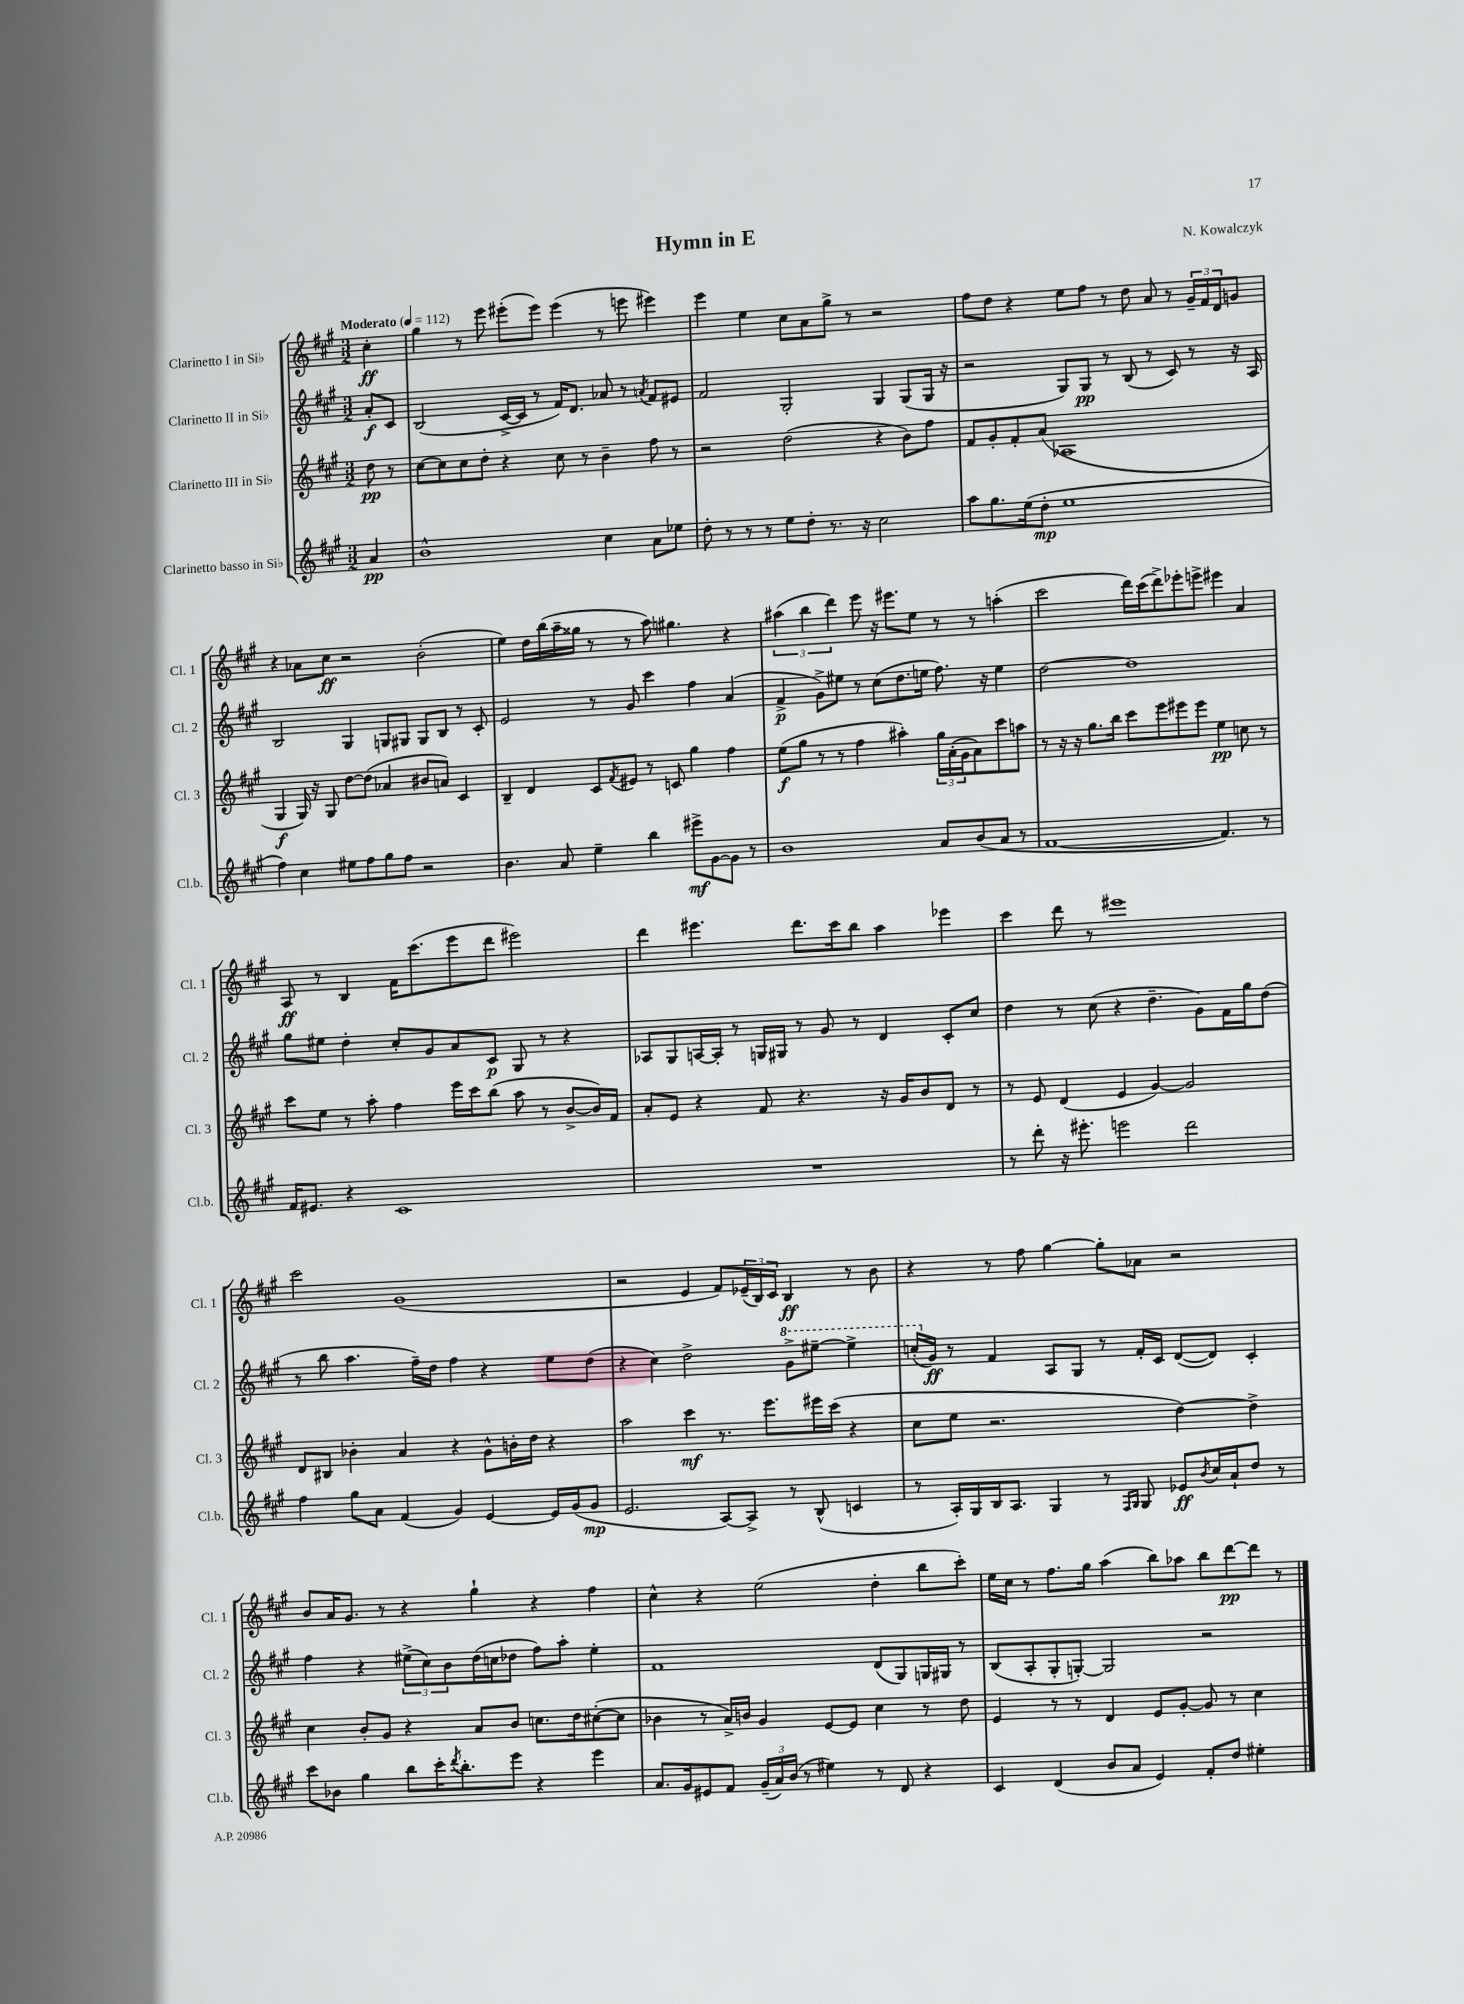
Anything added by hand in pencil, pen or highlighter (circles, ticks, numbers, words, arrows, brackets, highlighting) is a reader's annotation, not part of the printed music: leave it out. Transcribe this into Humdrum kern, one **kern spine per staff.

**kern	**kern	**kern	**kern
*staff4	*staff3	*staff2	*staff1
*clefG2	*clefG2	*clefG2	*clefG2
*k[f#c#g#]	*k[f#c#g#]	*k[f#c#g#]	*k[f#c#g#]
*M3/2	*M3/2	*M3/2	*M3/2
*MM112	*MM112	*MM112	*MM112
4a	8dd	8a'	4cc#'
.	8r	8c#	.
=	=	=	=
1b^^	[8cc#	(2B	4gg#
.	8cc#]	.	.
.	8cc#	.	8r
.	8dd'	.	8eee
.	4r	[16c#^	(8eee#'
.	.	16c#]	.
.	.	8r	8eee#)
.	8cc#	16f#)	(4eee#
.	.	8.d	.
.	8r	.	.
4cc#	4b~	8a-	8r
.	.	8r	8eee
.	.	8qa	.
8a	8ff#	8f#	4eee#)
8ee-	8r	8e#	.
=	=	=	=
8dd'	2r	2f#	4eee
8r	.	.	.
8r	.	.	4ee
8r	.	.	.
8ee	(2dd	2G#'	8cc#
8dd'	.	.	8a
8.r	.	.	8gg#^
.	.	.	8r
16r	.	.	.
2cc#	4r	4G#	2r
.	8b)	(8G#	.
.	8ff#	16G#	.
.	.	16r	.
=	=	=	=
8aa	8f#	2r	8ff#
8.gg#	8g#'	.	8dd
.	8f#'	.	4r
(16ee	.	.	.
8dd'	(8a	.	.
1ee	1A-	8G#)	8ee
.	.	8G#	8ff#
.	.	8r	8r
.	.	(8B	8dd
.	.	8r	8a
.	.	8c#)	8r
.	.	8r	24g#~
.	.	.	24f#
.	.	.	24d
.	.	16r	8g
.	.	16A	.
=	=	=	=
4ff#)	4G#	2B	4r
4cc#	16G#)	.	8a-
.	16r	.	.
.	8G#	.	8cc#
8ee#	[8dd	4G#	2r
8ff#	(8dd]	.	.
8gg#	4a-	8G	.
8ff#	.	8G#	.
2r	8b#	8G#	(2b'
.	8a)	8B	.
.	4c#	8r	.
.	.	8c#'	.
=	=	=	=
4.b	4B~	2e	4ee)
.	4d	.	16dd
.	.	.	(16bb
8a	.	.	16aa~
.	.	.	16gg##
4ee~	8c#	8r	8r
.	8qf#	.	.
.	8e#	8g#	8r
4bb	8r	4ccc#	8aa)
.	8c	.	4.gg#
8eee#^	4gg#	4ff#	.
[8g#	.	.	.
8g#]	4ff#	(4a	4r
8r	.	.	.
=	=	=	=
1b	(8ee	4f#^	(6aa#
.	8gg#	.	.
.	.	.	6bb
.	8r	8g#^)	.
.	.	.	6ddd)
.	8r	8ee#	.
.	4ff#	8r	8eee
.	.	(8cc#	16r
.	.	.	8.eee#
.	4aa#')	8.dd	.
.	.	.	8ee
.	.	16ee	.
8a	24gg#	8.ff#)	8r
.	(24a'	.	.
.	24g#	.	.
(8b	8a)	.	8r
.	.	16r	.
8a	8ccc#	4ee	(4aa'
8r	8aa	.	.
=	=	=	=
[1f#	8r	[2dd	2ccc#
.	16r	.	.
.	16r	.	.
.	8.gg#	.	.
.	16bb	.	.
.	8ccc#	1dd]	16ddd)
.	.	.	(16ccc#
.	8eee	.	8ddd^)
.	8eee#	.	8eee-'
.	8eee#	.	8eee^
4.f#])	4ee	.	4eee#
.	8cc	.	4a
8r	8r	.	.
=	=	=	=
16f#	8ccc#	8gg#	8A
8.e#	.	.	.
.	8ee	8ee#	8r
4r	8r	4dd'	4B
.	8aa'	.	.
1c#	4ff#	8cc#'	16f#
.	.	.	(8.ccc#
.	.	8g#	.
.	16eee	8a	8eee
.	16ccc#	.	.
.	(8bb	8c#	8ddd
.	8aa	8G#	2eee#)
.	8r	8r	.
.	[8b^	4r	.
.	16b])	.	.
.	16f#	.	.
=	=	=	=
1.r	8a'	8A-	4ddd
.	8e	8G#	.
.	4r	[16A	4.eee#
.	.	16A']	.
.	.	8r	.
.	8f#	16G	.
.	.	16G#	.
.	4.r	8r	8.ddd
.	.	8g#	.
.	.	.	16ccc#
.	.	8r	8bb
.	16r	4d	4aa
.	16g#	.	.
.	8b	.	.
.	8d	8c#'	4eee-
.	8r	8cc#	.
=	=	=	=
8r	8r	4dd	4ccc#
8ddd'	8e	.	.
16r	(4d	8r	8ddd
8.eee#'	.	.	.
.	.	(8cc#	8r
2eee	4e	4r	1eee#
.	[4g#)	4.dd~	.
2ddd	2g#]	.	.
.	.	8g#)	.
.	.	16f#	.
.	.	16gg#	.
.	.	(8dd	.
=	=	=	=
4ff#	8d	8r	2ccc#
.	8B#	8bb	.
8gg#	4b-'	4.aa	.
8a	.	.	.
(4f#	4a	.	(1g#
.	.	16ff#~)	.
.	.	16dd	.
4g#)	4r	4ff#	.
[4e	8g#^^	4r	.
.	16b'	.	.
.	16dd	.	.
16e]	4r	8ee	.
(16g#	.	.	.
8g#	.	(8dd	.
=	=	=	=
2.e	2aa	4r	2r
.	.	4cc#)	.
.	4ccc#	2dd^	4e
[8A)	8.r	.	8f#)
8A^]	.	.	(24e-~
.	.	.	24B)
.	8.eee	.	.
.	.	.	24c#
8r	.	8gg#^	4B
(8B^^	16eee#	[8eee#~	.
.	(16ccc#	.	.
4c	4r	4eee#^]	8r
.	.	.	8b
=	=	=	=
8r	8cc#	(16ccc'	4r
.	.	16g#)	.
16A')	8ee	8r	.
16G#	.	.	.
16B	2.r	4f#	8r
8.A	.	.	.
.	.	.	8ff#
4G#	.	8A	[4gg#
.	.	8G#	.
8r	.	8r	8gg#']
16qqF#	.	.	.
16qqG#	.	.	.
8G#	.	16f#'	8a-
.	.	16c#	.
8e-	[4dd)	([8d	2r
8qb	.	.	.
16cc#	.	8d])	.
16a`	.	.	.
8dd	4dd^]	4c#'	.
8r	.	.	.
=	=	=	=
8ccc#	4cc#	4ff#	8b
8b-	.	.	16a
.	.	.	8.g#
4gg#	8b'	4r	.
.	8g#	.	8r
8bb	4r	(12ee#^	4r
.	.	12cc#)	.
16ccc#'	.	.	.
.	.	12b	.
8qddd	.	.	.
8.bb'	.	.	.
.	8a	(16dd	4gg#`
.	.	16cc	.
8eee	8b	8dd-	.
4r	8.cc	8ff#)	4r
.	.	8aa'	.
.	16dd	.	.
4eee	([8cc#'	4ee#'	4ff#
.	8cc#]	.	.
=	=	=	=
8.a	4b-	1f#	4cc#^^
16g#	.	.	.
8e#	8r	.	4r
8f#	16a^)	.	.
.	16b	.	.
(24g#~	4g#	.	(2ee
24a)	.	.	.
(24b	.	.	.
8r	.	.	.
4ee#)	[8e	.	.
.	8e]	.	.
8r	4cc#	(8d	4dd'
8d	.	8G#)	.
4r	8r	16G	8bb
.	.	16G#	.
.	8dd	8r	8ccc#')
=	=	=	=
4c#	4e	(8B	16ee
.	.	.	16cc#
.	.	8A'	8r
(4d	8r	8G#'	8.ff#
.	8r	[8G')	.
.	.	.	16gg#
8b	4d	2G]	(4aa
8a	.	.	.
4e)	8e	.	8bb)
.	[8g#'	.	8aa-
8f#'	8g#]	2r	8bb
8dd	8r	.	[8ddd
4ee#'	4cc#	.	8ddd]
.	.	.	8r
==	==	==	==
*-	*-	*-	*-
